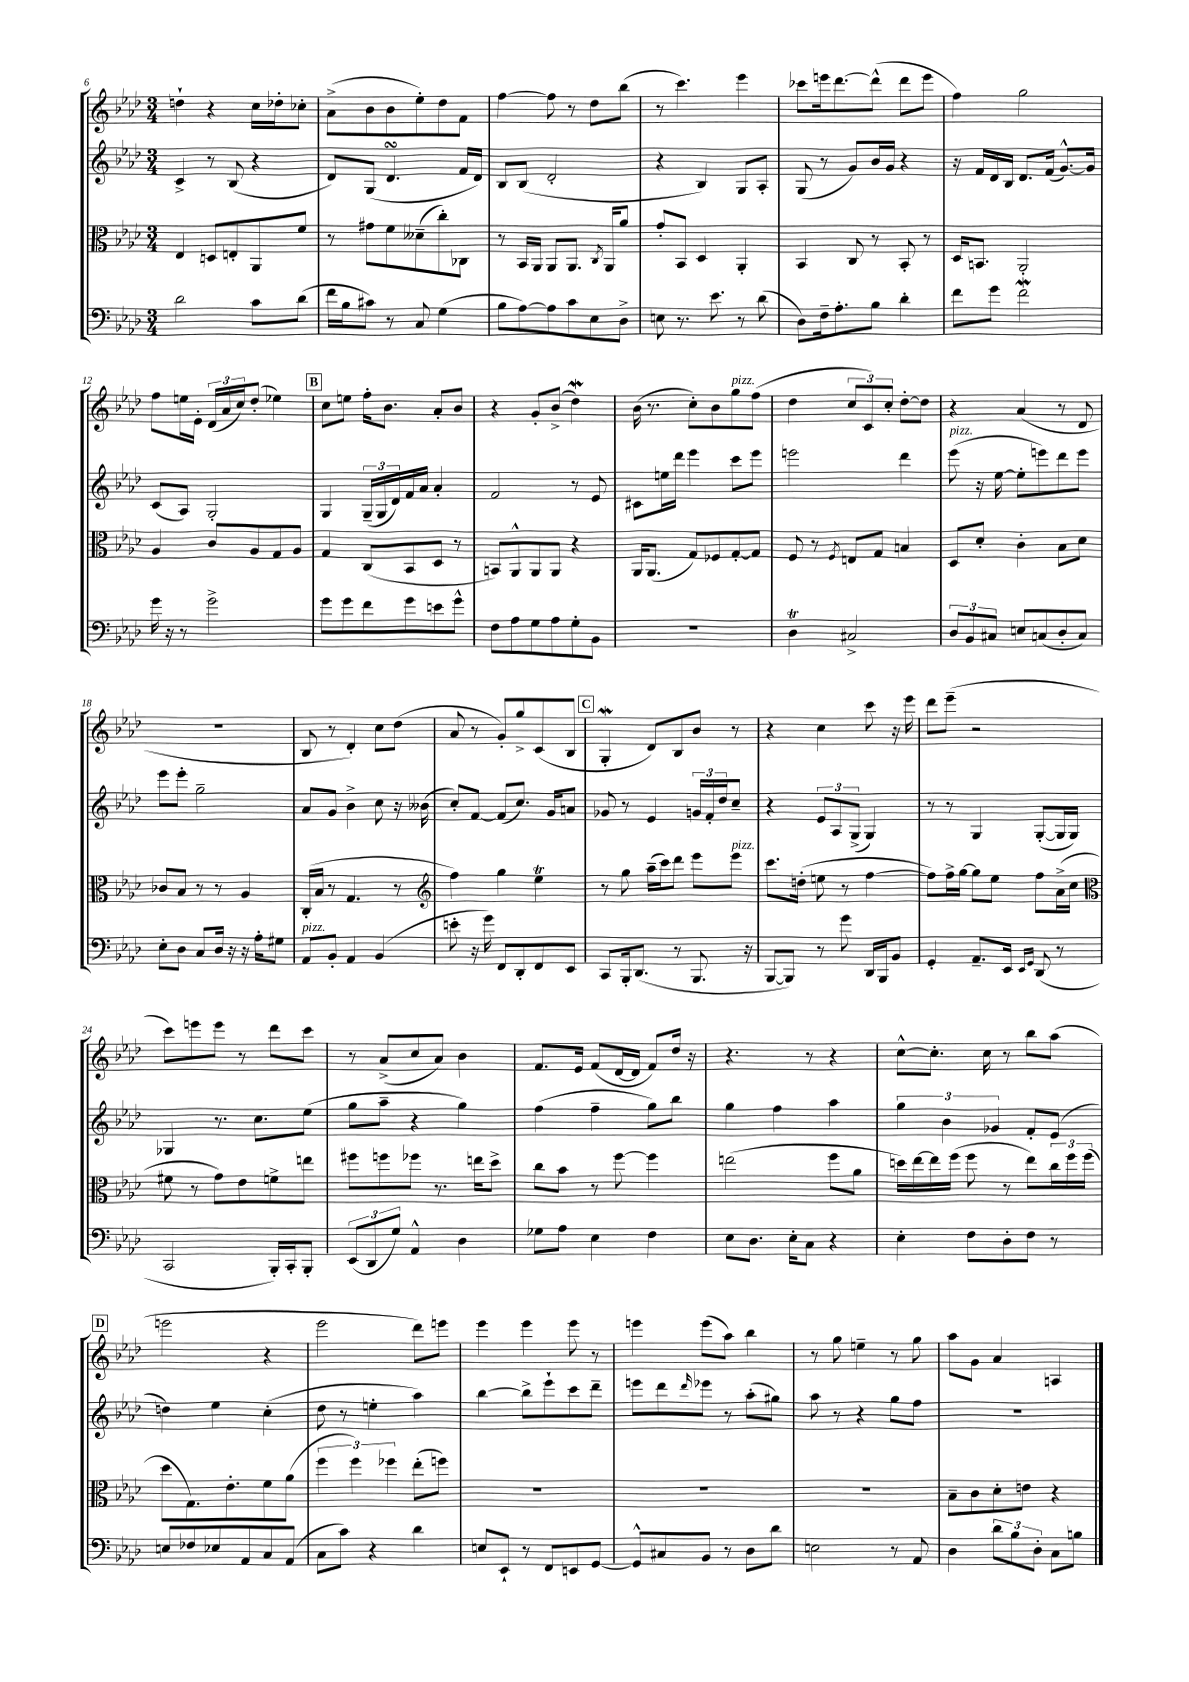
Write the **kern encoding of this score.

**kern	**kern	**kern	**kern
*part4	*part3	*part2	*part1
*staff4	*staff3	*staff2	*staff1
*clefF4	*clefC3	*clefG2	*clefG2
*k[b-e-a-d-]	*k[b-e-a-d-]	*k[b-e-a-d-]	*k[b-e-a-d-]
*M3/4	*M3/4	*M3/4	*M3/4
=6	=6	=6	=6
2d-\	4E-/	4c^/	4ddn`\
.	8Dn/L	8r	4r
.	8En'/	(8B-/	.
8c\L	8AA-/	4r	16cc\LL
.	.	.	16dd-X'\J
(8d-\J	8f/J	.	8cc-X'\J
=7	=7	=7	=7
16f\LL	8r	8d-/L)	(8a-^\L
16B-\J	.	.	.
8c#X\J)	8g#X\L	(8G/J	8b-\
8r	8f\	4.d-sSSs/	8b-\
8C/	(8d--X~\	.	8ee-'\)
(4G\	8cc'\)	.	8dd-\
.	8C-X\J	16f/LL	8f\J
.	.	16d-/JJ)	.
=8	=8	=8	=8
8B-\L	8r	8B-/L	[4ff\
[8A-\)	16BB-/LL	(8B-/J	.
.	16AA-/JJ	.	.
8A-\]	8AA-/L	2d-'/	8ff\]
8c\	8.AA-/J	.	8r
8E-\	.	.	8dd-\L
.	8qC/	.	.
.	16AA-/KL	.	.
8D-^\J	8a-/J	.	(8bb-\J
=9	=9	=9	=9
8En\	8g'/L	4r	8r
8.r	8BB-/J	.	4.ccc\)
.	4D-/	4B-/)	.
8.e-\	.	.	.
8r	4AA-'/	8G/L	4eee-\
(8d-\	.	8A-'/J	.
=10	=10	=10	=10
8D-\L)	4BB-/	(8G/	8ccc-X\L
16F~\k	.	8r	16eeen\k
8.A-'\	.	.	[8.ddd-\
.	8C/	8g/L)	.
8B-\J	8r	16b-/L	(8ddd-^^\J]
.	.	16g/JJ	.
4d-'\	8BB-'/	4r	8ddd-\L
.	8r	.	8eee\J
=11	=11	=11	=11
8f\L	16D-/KL	16r	4ff\)
.	8.BBn/J	16f/LL	.
8g\J	.	16d-/	.
.	.	16B-/JJ	.
2fW\	2AA-'/	8.d-/L	2gg\
.	.	(16f/Jk	.
.	.	[8.g^^/L)	.
.	.	16g/Jk]	.
!!LO:LB:g=z
=12	=12	=12	=12
16g\	4A-/	(8c/L	8ff\L
16r	.	.	.
8r	.	8A-/J)	16een\L
.	.	.	16e-'\JJ
2g^\	8c/L	2G'/	(24d-/LL
.	.	.	24a-/
.	.	.	24cc/J)
.	8A-/	.	(8dd-'/J
.	8G/	.	4ee-X\)
.	8A-/J	.	.
!!LO:REH:place=s1:t=B
=13	=13	=13	=13
8g\L	4G/	4G/	8cc\L
8g\	.	.	8een\J
8f\	(8C/L	(24G~/LL	16ff'\KL
.	.	24G/	.
.	.	.	8.b-\J
.	.	24d-/)	.
8g\	8BB-/	16f/	.
.	.	16a-/JJ	.
8en\	8D-/J	4a-'/	8a-'/L
8g^^\J	8r	.	8b-/J
=14	=14	=14	=14
8F\L	8BBn/L)	2f/	4r
8A-\	8AA-^^/	.	.
8G\	8AA-/	.	8g'/L
8A-\	8AA-/J	.	(8b-^/J
8G'\	4r	8r	4dd-w\)
8BB-\J	.	8e-/	.
=15	=15	=15	=15
2.r	16AA-/KL	8c#X\L	(16b-\
.	(8.AA-/J	.	8.r
.	.	16een\L	.
.	.	16ddd-\JJ	.
.	8G/L)	4eee-\	8cc'\L)
.	8F-X/	.	8b-\
!	!	!	!LO:TX:a:i:t=pizz.
.	[8G'/	8ccc\L	8gg\
.	8G/J]	8eee-\J	(8ff\J
=16	=16	=16	=16
4D-T\	8F/	2eeen\	4dd-\
.	8r	.	.
.	8qF/	.	.
2C#X^/	8En/L	.	12cc/L
.	.	.	12c/)
.	8G/J	.	.
.	.	.	12cc'/J
.	4Bn/	4ddd-\	[8dd-'\L
.	.	.	8dd-\J]
=17	=17	=17	=17
!	!	!LO:TX:a:i:t=pizz.	!
12D-/L	8D-/L	(8eee-\	4r
12BB-/	.	.	.
.	8d-'/J	16r	.
12C#X/J	.	.	.
.	.	[16ee-\	.
8En/L	4c'\	8ee-'\L]	(4a-/
(8Cn/	.	8eeen\)	.
8D-'/	8B-\L	8ddd-\	8r
8C/J)	8d-\J	8eee\J	8d-/
!!LO:LB:g=z
=18	=18	=18	=18
8E-'\L	8c-X/L	8eee-\L	2.r
8D-\J	8B-/J	8eee-'\J	.
8C/L	8r	2gg~\	.
16D-/Jk	8r	.	.
16r	.	.	.
16r	4A-/	.	.
16A-'\KL	.	.	.
8G#X\J	.	.	.
=19	=19	=19	=19
!LO:TX:a:i:t=pizz.	!	!	!
8AA-/L	(16C'/LL	8a-/L	8B-/
.	16B-/JJ	.	.
8BB-'/J	8r	8g/J	8r
4AA-/	4.G/	4b-^\	4d-'/)
(4BB-/	.	8cc\	8cc\L
.	8r	16r	(8dd-\J
.	.	(16b--X\	.
=20	=20	=20	=20
*	*clefG2	*	*
8en'\	4ff\)	8cc'/L)	8a-/
16r	.	[8f/J	8r
16g\)	.	.	.
8FF/L	4gg\	(8f/L]	8g'/L)
8DD-'/	.	8.cc/J)	8gg^/
8FF/	4ee-T\	.	(8c/
.	.	16g/KL	.
8EE-/J	.	8an/J	8B-/J
!!LO:REH:place=s1:t=C
=21	=21	=21	=21
8CC/L	8r	8g-X/	4GW'/
16BBB-'/k	8gg\	8r	.
(8.DD-/J	.	.	.
.	(16aa-~\LL	4e-/	8d-/L)
.	16ccc\J)	.	.
8r	8ddd-\J	.	8B-/
8.BBB-/	8eee-\L	24gn/LL	8b-/J
.	.	24f'/	.
.	.	24dd-/J	.
!	!LO:TX:a:i:t=pizz.	!	!
.	8eee-\J	8cc~/J	8r
16r	.	.	.
=22	=22	=22	=22
[8BBB-/L	8.ccc\L	4r	4r
8BBB-/J])	.	.	.
.	(16ddn'\Jk	.	.
8r	8een\	12e-/L	4cc\
.	.	12A-/	.
8g\	8r	.	.
.	.	(12G^/J	.
16DD-/LL	[4ff\	4G/)	8ccc\
16BBB-/J	.	.	.
8BB-/J	.	.	16r
.	.	.	16eee-\
=23	=23	=23	=23
4GG'/	8ff\L])	8r	8ddd-\L
.	16ff^\L	8r	(8eee-~\J
.	[16gg\JJ	.	.
8.AA-~/L	8gg\L]	4G/	2r
.	8ee-\J	.	.
16EE-/Jk	.	.	.
16qqEE-/LL	.	.	.
16qqGG/JJ	.	.	.
(8DD-/	8ff\L	([8G'/L	.
8r	(16a-^\L	16G/L]	.
.	16cc\JJ	16G/JJ)	.
!!LO:LB:g=z
=24	=24	=24	=24
*	*clefC3	*	*
2CC/	8f#X\	4G-X/	8ccc\L)
.	8r	.	8eeen\
.	8g\L)	8.r	8eee\J
.	8e-\	.	8r
.	.	8.cc\L	.
16BBB-'/LL)	8fn^\	.	8ddd-\L
16CC'/J	.	.	.
8BBB-'/J	8een\J	(8ee-\J	8ccc\J
=25	=25	=25	=25
(12EE-/L	8ff#X\L	8gg\L	8r
12DD-/	.	.	.
.	8ffn\	8aa-~\J	(8a-^/L
12G/J)	.	.	.
4AA-^^/	8ff-X\J	4r	8cc/
.	8.r	.	8a-/J)
4D-\	.	4gg\)	4b-\
.	16een\KL	.	.
.	8dd-^\J	.	.
=26	=26	=26	=26
8G-X\L	8cc\L	(4ff\	8.f/L
8A-\J	8b-\J	.	.
.	.	.	16e-/Jk
4E-\	8r	4ff~\	(8f/L
.	[8ff\	.	[16d-/L
.	.	.	16d-/JJ]
4F\	4ff\]	8gg\L)	8f/L)
.	.	8bb-\J	16dd-/Jk
.	.	.	16r
=27	=27	=27	=27
8E-\L	(2een\	4gg\	4.r
8.D-\J	.	.	.
.	.	4ff\	.
16E-'\KL	.	.	.
8C\J	.	.	8r
4r	8ff\L	4aa-\	4r
.	8a-\J	.	.
=28	=28	=28	=28
4E-'\	16ddn\LL)	6gg\	[8cc^^\L
.	[16ee-\	.	.
.	16ee-\]	.	8.cc'\J]
.	.	6b-\	.
.	(16ff\JJ	.	.
8F\L	8ff\	.	.
.	.	.	16cc\
.	.	6g-X/	.
8D-'\	8r	.	8r
8F\J	8ee-\L)	8f'/L	8bb-\L
8r	24cc\L	(8e-/J	(8aa-\J
.	24ff\	.	.
.	(24ff\JJ	.	.
!!LO:LB:g=z
!!LO:REH:place=s1:t=D
=29	=29	=29	=29
8En/L	8dd-\L	4ddn\)	2eeen\
8F-X/	8.G\)	.	.
8E-X/	.	4ee-\	.
.	8.e-'\	.	.
8AA-/	.	.	.
8C/	8f\	(4cc'\	4r
(8AA-/J	(8a-\J	.	.
=30	=30	=30	=30
8C\L	6ff\	8dd-\	2eee-\
8c\J)	.	8r	.
.	6ff\)	.	.
4r	.	4een'\	.
.	6ff-X\	.	.
4d-\	(8ee-'\L	4aa-\)	8ddd-\L)
.	8ffn\J)	.	8eeen\J
=31	=31	=31	=31
8En/L	2.r	[4bb-\	4eee-\
8EE-`/J	.	.	.
8r	.	8bb-^\L]	4eee-\
8FF/L	.	8eee-`\	.
8EEn/	.	8ccc\	8eee-\
[8GG/J	.	8ddd-~\J	8r
=32	=32	=32	=32
8GG^^/L]	2.r	8eeen\L	4eeen\
8C#X/	.	8ddd-\	.
.	.	16qqddd-/	.
8BB-/J	.	8eee-X\J	(8eee\L
8r	.	8r	8aa-\J)
8D-\L	.	(8aa-'\L	4bb-\
8d-\J	.	8gg#X\J)	.
=33	=33	=33	=33
2En\	2.r	8aa-\	8r
.	.	8r	8gg\
.	.	4r	4een~\
8r	.	8gg\L	8r
8AA-/	.	8ff\J	8gg\
=34	=34	=34	=34
4D-\	8B-~\L	2.r	8aa-\L
.	8c\	.	8g\J
12d-\L	8d-'\	.	4a-/
12B-\	.	.	.
.	8en\J	.	.
12D-'\J	.	.	.
8C\L	4r	.	4An/
8Bn\J	.	.	.
==	==	==	==
*-	*-	*-	*-
